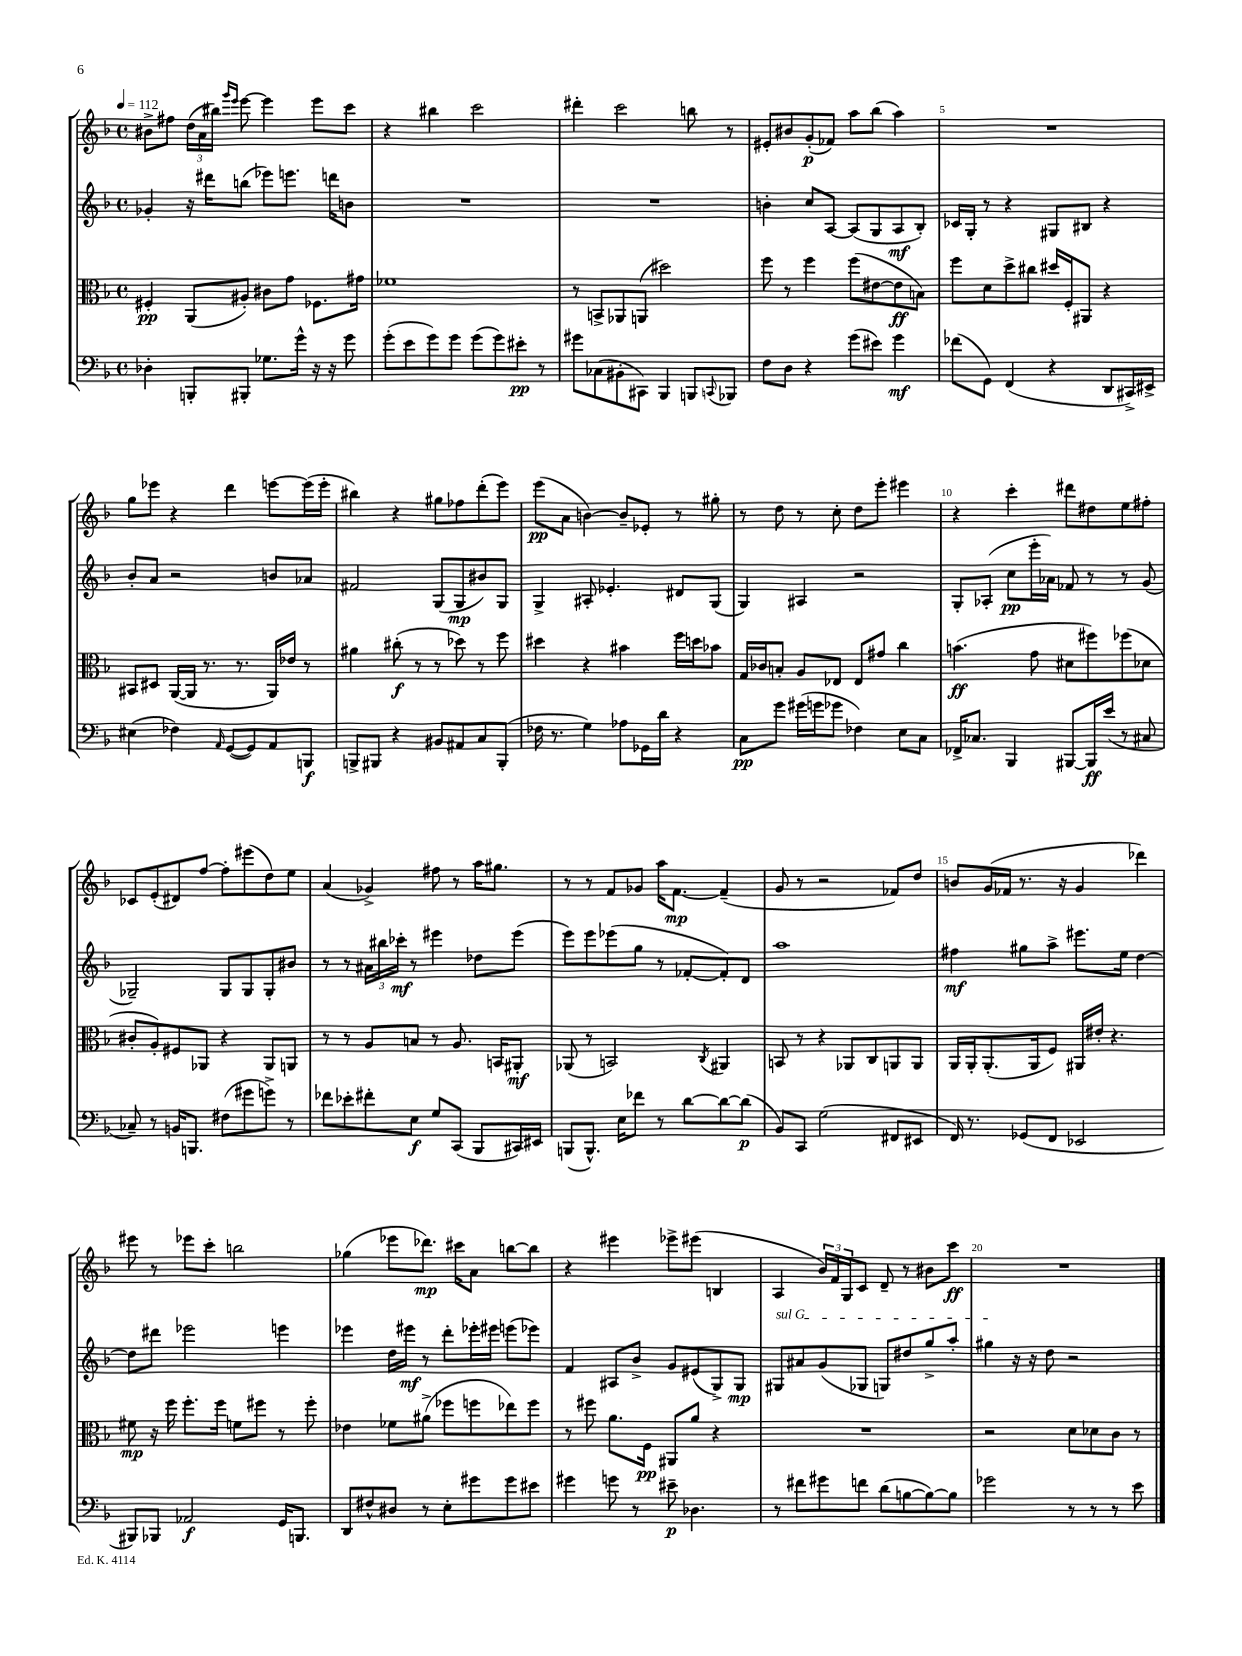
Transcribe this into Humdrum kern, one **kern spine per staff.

**kern	**kern	**kern	**kern
*staff4	*staff3	*staff2	*staff1
*clefF4	*clefC3	*clefG2	*clefG2
*k[b-]	*k[b-]	*k[b-]	*k[b-]
*M4/4	*M4/4	*M4/4	*M4/4
*met(c)	*met(c)	*met(c)	*met(c)
*MM112	*MM112	*MM112	*MM112
4D-'	4F#'	4g-'	8b#^
.	.	.	8ff#
8BBB'	(8AA	16r	(24dd
.	.	.	24a
.	.	16ddd#	.
.	.	.	24bb#)
.	.	.	16qqggg
.	.	.	16qqeee
8BBB#'	8A#')	(8bb	[8eee
8.G-	8c#	8eee-)	4eee]
.	8g	8.eee	.
16g^^	.	.	.
16r	8.F-	.	8eee
16r	.	16ddd	.
8g	.	8b	8ccc
.	16g#	.	.
=	=	=	=
(8g'	1f-	1r	4r
8e	.	.	.
8g)	.	.	4bb#
8g	.	.	.
(8g	.	.	2ccc
8g)	.	.	.
8e#'	.	.	.
8r	.	.	.
=	=	=	=
8g#	8r	1r	4ddd#'
(8C-	8BB^	.	.
8BB#'	8AA-	.	2ccc
8CC#)	(8AA	.	.
4BBB-	2dd#)	.	.
8BBB	.	.	8bb
8qqCC	.	.	.
8BBB-	.	.	8r
=	=	=	=
8F	8ff	4b'	8e#'
8D	8r	.	8b#
4r	4ff	8cc	(8g'
.	.	[8A	8f-)
(8g	(8ff	(8A]	8aa
8e#)	[8e#	8G	(8bb-
4g	8e#]	8A	4aa)
.	8B)	8B-')	.
=	=	=	=
(8f-	8ff	16c-	1r
.	.	16G'	.
8GG)	8d	8r	.
(4FF	8dd^	4r	.
.	8cc#	.	.
4r	16dd#	8G#	.
.	16F'	.	.
.	8AA#	8B#	.
8DD	4r	4r	.
16CC#^)	.	.	.
16EE#^	.	.	.
=	=	=	=
(4E#	8BB#	8b-'	8gg
.	8D#	8a	8eee-
4F-)	([16AA	2r	4r
.	16AA]	.	.
.	8.r	.	.
16qqAA	.	.	.
([8GG	.	.	4ddd
.	8.r	.	.
8GG])	.	.	.
8AA	16AA)	8b	[8eee
.	16e-	.	.
8BBB	8r	8a-	(16eee]
.	.	.	16eee'
=	=	=	=
8BBB^	4a#	2f#	4bb#)
8BBB#	.	.	.
4r	(8cc#'	.	4r
.	8r	.	.
8BB#	8r	(8G	8gg#
8AA#	8dd-)	8G	8ff-
8C	8r	8b#)	(8ddd'
(8BBB#'	8ff	8G	8eee)
=	=	=	=
16F-	4dd#	4G^	(8eee
8.r	.	.	.
.	.	.	8a
4G)	4r	8A#'	[4b)
.	.	4.e-'	.
8A-	4b#	.	8b~]
16GG-	.	.	8e-'
16d	.	.	.
4r	16ff	8d#	8r
.	16dd	.	.
.	8b-	(8G	8gg#'
=	=	=	=
8C	16G	4G)	8r
.	16c-	.	.
8g	8B'	.	8dd
(16g#	8A	4A#	8r
16g	.	.	.
8g-	8E-	.	8cc'
4F-)	8E-	2r	8dd
.	8g#	.	8eee'
8E	4cc	.	4eee#
8C	.	.	.
=	=	=	=
16FF-^	(4.b	8G'	4r
8.C-	.	.	.
.	.	(8A-'	.
4BBB-	.	8cc	4ccc'
.	8g	16eee'	.
.	.	16a-)	.
[8BBB#	8d#	8f-	8ddd#
16BBB#]	8ff#)	8r	8dd#
(16e	.	.	.
8r	(8ff-	8r	8ee
8C#	8d-	(8g	8ff#'
=	=	=	=
8C-~)	8c#'	2G-~)	8c-
8r	8A')	.	(8e'
16BB	8F#	.	8d#)
8.BBB	.	.	.
.	8AA-	.	[8ff
(8F#	4r	8G-	8ff']
8g#	.	8G-	(8eee#
8g^)	8AA-	8G-'	8dd)
8r	8AA	8b#	8ee
=	=	=	=
8f-	8r	8r	(4a
8e-'	8r	8r	.
8f#'	8A	24a#	4g-^)
.	.	24bb#	.
.	.	24ccc-'	.
8E	8B	8r	.
8G	8r	4eee#	8ff#
(8CC	8.A	.	8r
8BBB-	.	8dd-	16aa
.	16BB	.	8.gg#
16CC#)	8AA#'	(8eee#	.
16EE#	.	.	.
=	=	=	=
(8BBB	(8AA-	8eee)	8r
8.BBB^^)	8r	8eee	8r
.	2BB)	(8eee-	8f
16E	.	.	.
8f-	.	8gg	8g-
8r	.	8r	16aa
.	.	.	[8.f
[8d	.	[8f-'	.
.	8qC	.	.
8d_	4AA#	8f-'])	(4f~]
(8d]	.	8d	.
=	=	=	=
8BB-)	8BB	1aa	8g
8CC	8r	.	8r
(2G	4r	.	2r
.	8AA-	.	.
.	8C	.	.
8FF#	8AA	.	8f-)
8EE#	8AA	.	8dd
=	=	=	=
16FF)	16AA	4ff#	8b
8.r	16AA'	.	.
.	(8.AA'	.	(16g
.	.	.	16f-
(8GG-	.	8gg#	8.r
.	16AA	.	.
8FF	8F)	8aa^	.
.	.	.	16r
2EE-	16AA#	8.eee#	4g
.	16e#'	.	.
.	4.r	.	.
.	.	16ee	.
.	.	[4dd	4ddd-)
=	=	=	=
8BBB#)	8f#	8dd]	8eee#
8BBB-	16r	8ddd#	8r
.	16ff	.	.
2AA-	8.ff'	2eee-	8eee-
.	.	.	8ccc'
.	16ff	.	.
.	8f	.	2bb
.	8ff#	.	.
16GG	8r	4eee	.
8.BBB	.	.	.
.	8ff#'	.	.
=	=	=	=
8DD	4e-	4eee-	(4gg-
8F#^^	.	.	.
8D#	8f-	16dd	8eee-
.	.	16eee#	.
8r	(8a#^	8r	8.ddd-)
8E'	8ff-	8ddd'	.
.	.	.	16ccc#
8g#	8ff	16eee-'	8a
.	.	16eee#	.
8g#	8ee-)	(8eee	[8bb
8e#	8ff	8eee-)	8bb]
=	=	=	=
4g#	8r	4f	4r
.	8ff#	.	.
8g	8.a	8A#	4eee#
8r	.	8b-^	.
.	16F	.	.
8e#~	8AA#	8g	8eee-^
4.D-	8a	(8e#	(8eee#
.	4r	8G^)	4B
.	.	8G	.
=	=	=	=
8r	1r	8G#	4A
8f#	.	8a#	.
8g#	.	(8g	24b-)
.	.	.	24f
.	.	.	24G
8f	.	8G-	8c
(8d	.	8G)	8d~
[8B	.	8dd#	8r
8B_)	.	8gg^	8b#
8B]	.	8aa'	8ccc
=	=	=	=
2g-	2r	4gg#	1r
.	.	16r	.
.	.	16r	.
.	.	8dd	.
8r	8d	2r	.
8r	8d-	.	.
8r	8c	.	.
8e	8r	.	.
==	==	==	==
*-	*-	*-	*-
